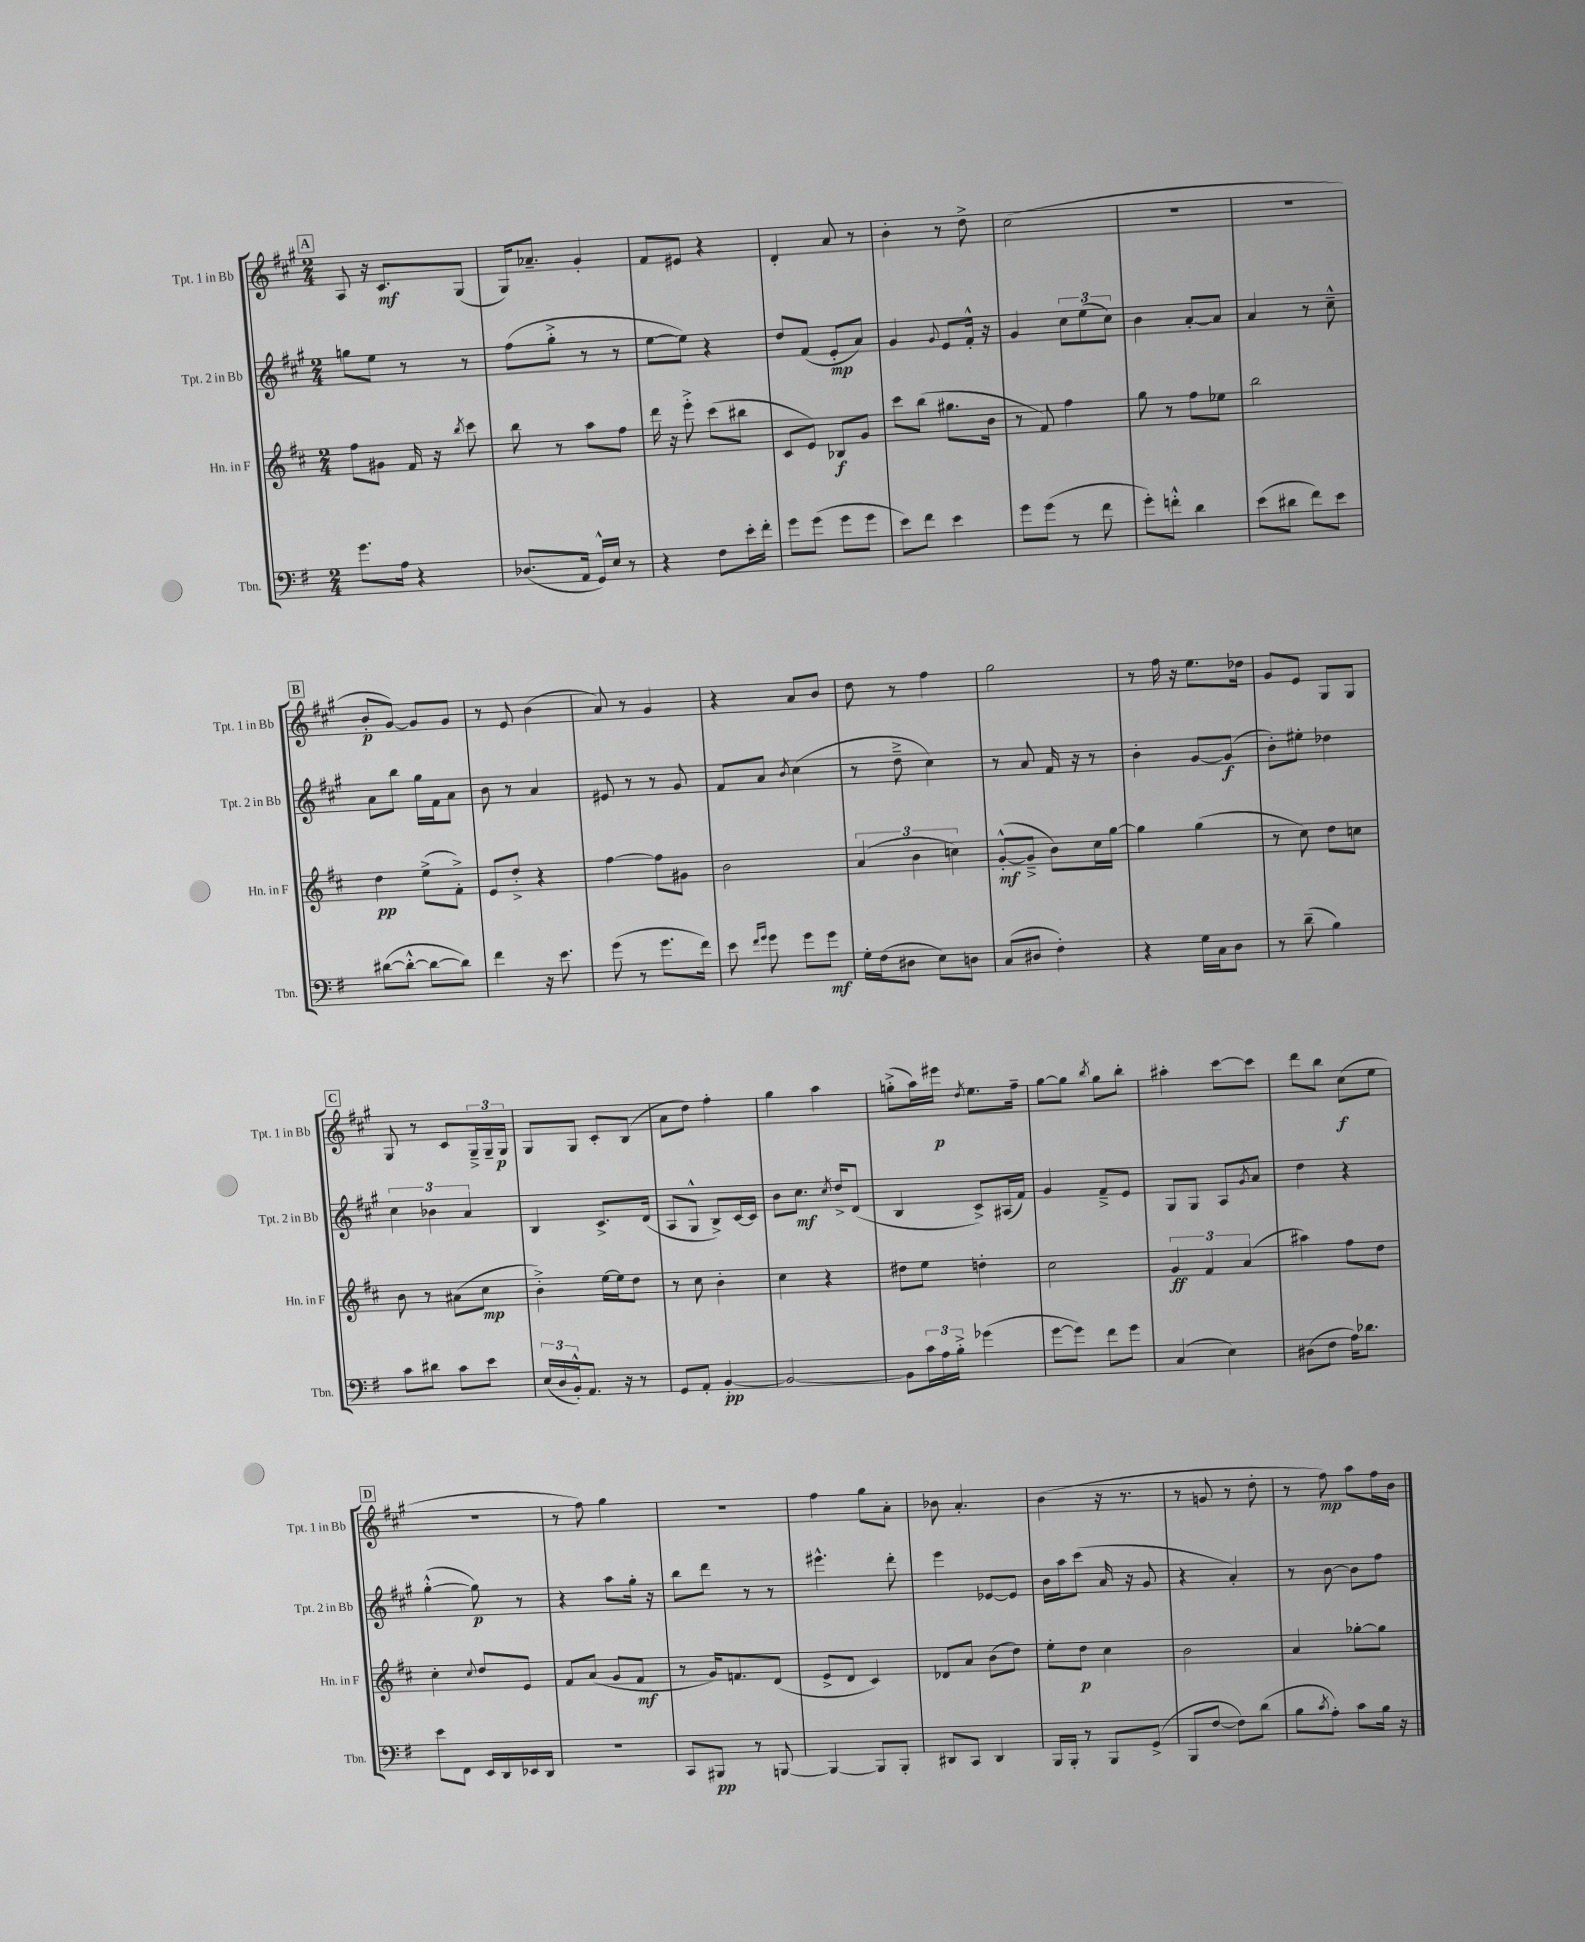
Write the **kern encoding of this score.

**kern	**kern	**kern	**kern
*staff4	*staff3	*staff2	*staff1
*clefF4	*clefG2	*clefG2	*clefG2
*k[f#]	*k[f#c#]	*k[f#c#g#]	*k[f#c#g#]
*M2/4	*M2/4	*M2/4	*M2/4
8.g	8ff#	8gg	8A
.	8g#	8ee	16r
16A	.	.	8.c#
4r	16f#	8r	.
.	16r	.	.
.	8qbb	.	.
.	8ccc#	8r	(8G#
=	=	=	=
(8.D-	8bb	(8ff#	16G#)
.	.	.	8.a-~
.	8r	8gg#'^	.
16AA	.	.	.
16GG^^)	8aa	8r	4g#'
16E	.	.	.
8r	8ff#	8r	.
=	=	=	=
4r	16ddd	[8ee	8f#
.	16r	.	.
.	8eee'^	8ee])	8e#
8F#	(8ccc#	4r	4r
16e'	8bb#	.	.
16f#'	.	.	.
=	=	=	=
8g	8c#	8dd	4d'
(8g	8e)	(8f#	.
8g	8B-	8e'	8a
8g	8g	8a)	8r
=	=	=	=
8e)	8ccc#	4g#	4b'
8f#	(8bb	.	.
.	.	8qqg#	.
4e	8.gg#	8e	8r
.	.	16f#'^^	8dd^
.	16b	16r	.
=	=	=	=
8g	8r	4g#	(2cc#
(8g	8f#)	.	.
8r	4ff#	12cc#	.
.	.	(12ee	.
8f#	.	.	.
.	.	12cc#)	.
=	=	=	=
8g')	8gg	4b	2r
8f'^^	8r	.	.
4d	8ff#	[8a'	.
.	8ee-	8a]	.
=	=	=	=
(8e	2bb	4a	2r
8d#	.	.	.
8f#)	.	8r	.
8e	.	8cc#~^^	.
=	=	=	=
([8d#	4dd	8a	8b'
8d#'^^_	.	8bb	[8g#)
8d#_	(8ee^	16gg#	8g#]
.	.	16f#	.
8d#])	8f#'^)	8a	8g#
=	=	=	=
4f#	8e	8b	8r
.	8dd'^	8r	8e
16r	4r	4a	(4b
8.e	.	.	.
=	=	=	=
(8g	[4ff#	8e#	8a)
8r	.	8r	8r
8.g	8ff#]	8r	4g#
.	8g#	8g#	.
16f#)	.	.	.
=	=	=	=
8e	2b	8f#	4r
16qqf#	.	.	.
16qqg	.	.	.
8g	.	8a	.
.	.	8qb	.
8g	.	(4cc#	8a
8g	.	.	8b
=	=	=	=
16G'	(6a	8r	8dd
(16F#	.	.	.
8D#	.	8dd~^	8r
.	6b	.	.
8E)	.	4cc#)	4ff#
.	6cc)	.	.
8D	.	.	.
=	=	=	=
(8C	([8g'^^	8r	2gg#
8D#	8g~^]	8a	.
4F#')	8b)	16f#	.
.	.	16r	.
.	16cc#	8r	.
.	[16gg	.	.
=	=	=	=
4r	4gg]	4b'	8r
.	.	.	16ff#
.	.	.	16r
16G	(4gg	[8g#	8.ee
16C	.	.	.
8D	.	(8g#]	.
.	.	.	16dd-
=	=	=	=
8r	8r	8b')	8g#
(8d~	8cc#)	8ee#'	8e
4B)	8dd	4dd-	8G#
.	8cc	.	8G#
=	=	=	=
8c	8b	6cc#	8G#
8d#	8r	.	8r
.	.	6b-	.
8c	(8a#	.	8c#
.	.	6a	.
8e	8cc#	.	24G#~^
.	.	.	24G#~
.	.	.	24G#
=	=	=	=
(24E	4b'^)	4B	8G#
24D	.	.	.
24BB'^^)	.	.	.
8.AA	.	.	8G#
.	[16ee	8.c#^	8c#'
16r	16ee]	.	.
8r	8dd	.	(8B
.	.	(16d	.
=	=	=	=
8GG	8r	8A	8a
8AA'	8cc#	8G#^^	8dd)
[4BB'	4b'	8B^)	4ff#'
.	.	[16c#	.
.	.	16c#]	.
=	=	=	=
2BB_	4cc#	8b	4gg#
.	.	8.cc#	.
.	4r	.	4aa
.	.	8qcc#	.
.	.	16dd^	.
.	.	(8d	.
=	=	=	=
8BB]	8dd#	4B	(8gg'^
24c	8ee	.	16aa)
24A	.	.	.
.	.	.	16eee#
24B'^	.	.	.
.	.	.	8qdd
(4g-	4dd'	8c#^)	8.ee
.	.	(16A#	.
.	.	16f#)	16ff#~
=	=	=	=
[8g	2cc#	4g#	[8gg#
8g])	.	.	8gg#]
.	.	.	8qbb
8f#	.	8f#~^	8gg#
8g	.	8e	8bb'
=	=	=	=
(4C	6g	8G#	4aa#'
.	.	8G#	.
.	6f#	.	.
4E)	.	8A	[8ccc#
.	(6a	.	.
.	.	8qg#	.
.	.	8a	8ccc#]
=	=	=	=
(8D#	4aa#)	4dd	8ddd
8F#	.	.	8bb
16A)	8ff#	4r	(8cc#
8.d-	.	.	.
.	8dd	.	8ee
=	=	=	=
8e	4cc#'	([4gg#'^^	2r
8FF#	.	.	.
.	8qqcc#	.	.
16EE	8dd	8gg#])	.
16DD	.	.	.
16EE-	8e	8r	.
16DD	.	.	.
=	=	=	=
2r	8f#	4r	8r
.	(8a	.	8ff#)
.	8g	8aa	4gg#
.	8f#	16gg#'	.
.	.	16r	.
=	=	=	=
8CC	8r	8bb	2r
8BBB#	16g)	8ddd	.
.	8.f	.	.
8r	.	8r	.
[8BBB	(8d	8r	.
=	=	=	=
4BBB_	8e^	4.eee#^^	4ff#
.	8d	.	.
8BBB]	4c#)	.	8gg#
8BBB'	.	8ddd'	8a'
=	=	=	=
8DD#	8d-	4eee	8b-
8CC	8a	.	4.a'
4DD#	(8b	[8e-	.
.	8dd)	8e-]	.
=	=	=	=
16BBB	8ee'	16b	(4b
16BBB'	.	16aa	.
8r	8dd	(8ccc#	.
8BBB	4cc#	16a	16r
.	.	16r	8.r
(8GG^	.	8g#	.
=	=	=	=
8BBB	2b	4r	8r
[8F#	.	.	8g
8F#])	.	4a')	8r
(8d	.	.	8dd'
=	=	=	=
8B	4a	8r	8r
8qc	.	.	.
8A')	.	[8b	8ff#)
8c	[8gg-'	8b]	8aa
16B	8gg-]	8ff#	16ff#
16r	.	.	16b
==	==	==	==
*-	*-	*-	*-
